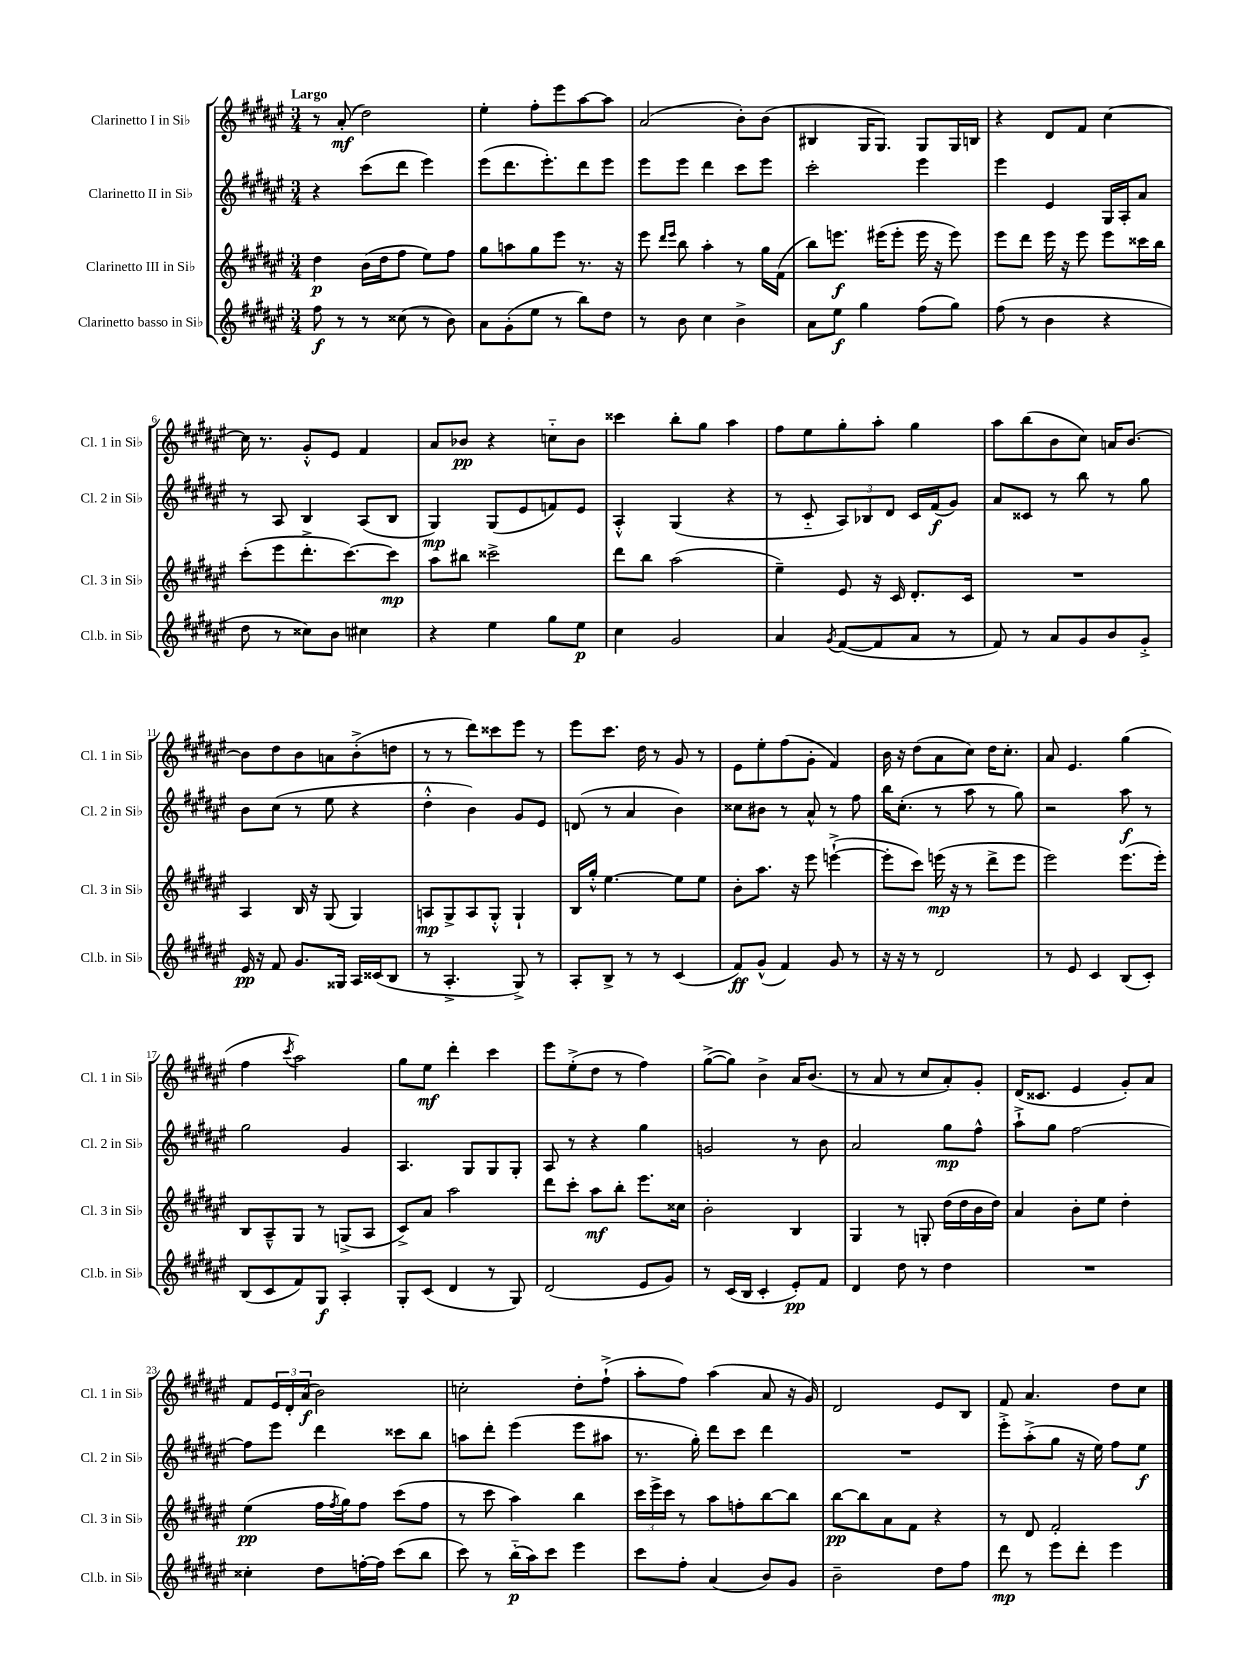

**kern	**kern	**kern	**kern
*staff4	*staff3	*staff2	*staff1
*clefG2	*clefG2	*clefG2	*clefG2
*k[f#c#g#d#a#e#]	*k[f#c#g#d#a#e#]	*k[f#c#g#d#a#e#]	*k[f#c#g#d#a#e#]
*M3/4	*M3/4	*M3/4	*M3/4
8ff#\	4dd#\	4r	8r
8r	.	.	(8a#'/
8r	(16b\LL	(8ccc#\L	2dd#\)
.	16dd#\J	.	.
(8cc##\	8ff#\J	8ddd#\J	.
8r	8ee#\L)	4eee#\)	.
8b\)	8ff#\J	.	.
=	=	=	=
8a#\L	8gg#\L	(8eee#\L	4ee#'\
(8g#'\	8aa\	8.ddd#\	.
8ee#\J	8gg#\	.	8ff#'\L
.	.	8.eee#'\)	.
8r	8eee#\J	.	8eee#\
8bb\L)	8.r	8ddd#\	[8aa#\
8dd#\J	.	8eee#\J	8aa#\]J
.	16r	.	.
=	=	=	=
8r	8eee#\	8eee#\L	(2a#/
.	16qqddd#/LL	.	.
.	16qqeee#/JJ	.	.
8b\	8bb\	8eee#\J	.
4cc#\	4aa#'\	4ddd#\	.
4b^\	8r	8ccc#\L	8b'\L)
.	16gg#\LL	8eee#\J	(8b\J
.	(16f#\JJ	.	.
=	=	=	=
8a#\L	8bb\L)	2ccc#'\	4B#/
8ee#\J	8.eee\J	.	.
4gg#\	.	.	16G#/LK
.	(16eee#\LK	.	8.G#/J)
.	8eee#'\J	.	.
(8ff#\L	16eee#\	4eee#\	8G#/L
.	16r	.	.
8gg#\J)	8eee#\)	.	16G#/L
.	.	.	16B/JJ
=	=	=	=
(8ff#\	8eee#\L	4eee#\	4r
8r	8ddd#\J	.	.
4b\	16eee#\	4e#/	8d#/L
.	16r	.	.
.	8eee#\	.	8f#/J
4r	8eee#\L	16G#/LL	[4cc#\
.	.	16A#'/J	.
.	16ccc##\L	8a#/J	.
.	16bb\JJ	.	.
=	=	=	=
8dd#\	(8ccc#'\L	8r	16cc#\]
.	.	.	8.r
8r	8eee#\	8A#/	.
8cc##\L)	8.ddd#'^\	4B/	8g#'^^/L
8b\J	.	.	8e#/J
.	[8.ccc#\)	.	.
4cc#\	.	(8A#/L	4f#/
.	8ccc#\]J	8B/J	.
=	=	=	=
4r	8aa#\L	4G#/)	8a#/L
.	8bb#\J	.	8b-/J
4ee#\	2ccc##^\	(8G#/L	4r
.	.	8e#/	.
8gg#\L	.	8f/)	8cc'~\L
8ee#\J	.	8e#/J	8b-\J
=	=	=	=
4cc#\	8ddd#\L	4A#'^^/	4ccc##\
.	8bb\J	.	.
2g#/	(2aa#\	(4G#/	8bb'\L
.	.	.	8gg#\J
.	.	4r	4aa#\
=	=	=	=
4a#/	4ee#~\)	8r	8ff#\L
.	.	8c#'~/	8ee#\
8qg#/	.	.	.
([8f#/L	8e#/	12A#/L)	8gg#'\
.	.	12B-/	.
8f#/]	16r	.	8aa#'\J
.	.	12d#/J	.
.	16c#/	.	.
8a#/J	8.d#'/L	16c#/LL	4gg#\
.	.	(16f#/J	.
8r	.	8g#/J)	.
.	16c#/Jk	.	.
=	=	=	=
8f#/)	2.r	8a#/L	8aa#\L
8r	.	8c##/J	(8bb\
8a#/L	.	8r	8b\
8g#/	.	8bb\	8cc#\J)
8b/	.	8r	16a/LK
.	.	.	[8.b/J
8g#'^/J	.	8gg#\	.
=	=	=	=
16e#/	4A#/	8b\L	8b\]L
16r	.	.	.
8f#/	.	(8cc#\J	8dd#\
8.g#/L	16B/	8r	8b\
.	16r	.	.
.	(8G#/	8ee#\	8a\
16G##/Jk	.	.	.
16A#/LL	4G#/)	4r	(8b'^\
(16c##/J	.	.	.
8B/J	.	.	8dd\J
=	=	=	=
8r	8A/L	4dd#'^^\	8r
4.A#'^/	8G#^/	.	8r
.	8A/	4b\)	8ddd#\L)
.	8G#'^^/J	.	8ccc##\
8G#^/)	4G#`/	8g#/L	8eee#\J
8r	.	8e#/J	8r
=	=	=	=
8A#'/L	16B/LL	(8d/	8eee#\L
.	16gg#'^^/JJ	.	.
8B^/J	[4.ee#\	8r	8.ccc#\J
8r	.	4a#/	.
.	.	.	16dd#\
8r	.	.	8r
(4c#/	8ee#\]L	4b\)	8g#/
.	8ee#\J	.	8r
=	=	=	=
8f#/L)	8b'\L	8cc##\L	8e#\L
(8g#^^/J	8.aa#\J	8b#\J	8ee#'\
4f#/)	.	8r	(8ff#\
.	16r	.	.
.	8eee#\	8a#^^/	8g#'\J
8g#/	([4eee`^\	8r	4f#/)
8r	.	8ff#\	.
=	=	=	=
16r	8eee'\]L	16bb\LK	16b\
16r	.	(8.cc#'\J	16r
8r	8ccc#\J)	.	(8dd#\L
2d#/	(16eee\	8r	8a#\
.	16r	.	.
.	8r	8aa#\	8cc#\J)
.	8ddd#^\L	8r	16dd#\LK
.	.	.	8.cc#'\J
.	8eee\J	8gg#\)	.
=	=	=	=
8r	2eee#\)	2r	8a#/
8e#/	.	.	4.e#/
4c#/	.	.	.
(8B/L	(8.eee#\L	8aa#\	(4gg#\
8c#'/J)	.	8r	.
.	16eee#'\Jk)	.	.
=	=	=	=
(8B/L	8B/L	2gg#\	4ff#\
8c#/	8A#~^^/	.	.
.	.	.	8qccc#/
8f#/)	8G#/J	.	2aa#\)
8G#/J	8r	.	.
4A#'/	(8G^/L	4g#/	.
.	8A#/J	.	.
=	=	=	=
8G#'/L	8c#^/L)	4.A#/	8gg#\L
(8c#/J	8a#/J	.	8ee#\J
4d#/	2aa#\	.	4ddd#'\
.	.	8G#/L	.
8r	.	8G#/	4ccc#\
8G#/)	.	8G#'/J	.
=	=	=	=
(2d#/	8ddd#\L	8A#/	8eee#\L
.	8ccc#'\J	8r	(8ee#'^\
.	8aa#\L	4r	8dd#\J
.	8bb'\J	.	8r
8e#/L	8.eee#\L	4gg#\	4ff#\)
8g#/J)	.	.	.
.	16cc##\Jk	.	.
=	=	=	=
8r	2b'\	2g/	([8gg#^\L
(16c#/LL	.	.	8gg#\]J)
16B/JJ	.	.	.
4c#'/	.	.	4b^\
8e#'/L)	4B/	8r	16a#/LK
.	.	.	(8.b/J
8f#/J	.	8b\	.
=	=	=	=
4d#/	4G#/	2a#/	8r
.	.	.	8a#/
8dd#\	8r	.	8r
8r	8G'/	.	8cc#/L
4dd#\	(16dd#\LL	8gg#\L	8a#'/)
.	16dd#\	.	.
.	16b\	8ff#^^\J	8g#'/J
.	16dd#\JJ)	.	.
=	=	=	=
2.r	4a#/	8aa#`^\L	(16d#/LK
.	.	.	8.c##/J
.	.	8gg#\J	.
.	8b'\L	[2ff#\	4e#/
.	8ee#\J	.	.
.	4dd#'\	.	8g#'/L)
.	.	.	8a#/J
=	=	=	=
4cc##'\	(4ee#\	8ff#\]L	8f#/L
.	.	8eee#\J	24e#/L
.	.	.	24d#'/
.	.	.	(24a#/JJ
8dd#\L	16ff#\LL	4ddd#\	2b\)
.	8qff#/	.	.
.	16gg#\J)	.	.
[16ff'\L	8ff#\J	.	.
16ff\]JJ	.	.	.
(8ccc#\L	(8ccc#\L	8ccc##\L	.
8bb\J	8ff#\J	8bb\J	.
=	=	=	=
8ccc#\)	8r	8aa\L	2cc'\
8r	8ccc#\	8ddd#'\J	.
(16bb'~\LL	4aa#\)	(4eee#\	.
16aa#\J)	.	.	.
8ccc#\J	.	.	.
4eee#\	4bb\	8eee#\L	8dd#'\L
.	.	8aa#\J	(8ff#`^\J
=	=	=	=
8ccc#\L	24ccc#\LL	8.r	8aa#'\L
.	24eee#^\	.	.
.	24ccc#\JJ	.	.
8ff#'\J	8r	.	8ff#\J)
.	.	16gg#'\)	.
(4a#/	8aa#\L	8ddd#\L	(4aa#\
.	8ff'\	8ccc#\J	.
8b/L)	[8bb\	4ddd#\	8a#/
8g#/J	8bb\]J	.	16r
.	.	.	16g#/)
=	=	=	=
2b~\	[8bb\L	2.r	2d#/
.	8bb\]	.	.
.	8a#\	.	.
.	8f#\J	.	.
8dd#\L	4r	.	8e#/L
8ff#\J	.	.	8B/J
=	=	=	=
8ddd#\	8r	8eee#'^\L	8f#/
8r	8d#/	(8aa#'^\	4.a#/
8eee#\L	2f#'/	8gg#\J	.
8ddd#'\J	.	16r	.
.	.	16ee#\)	.
4eee#\	.	8ff#\L	8dd#\L
.	.	8ee#\J	8cc#\J
==	==	==	==
*-	*-	*-	*-
